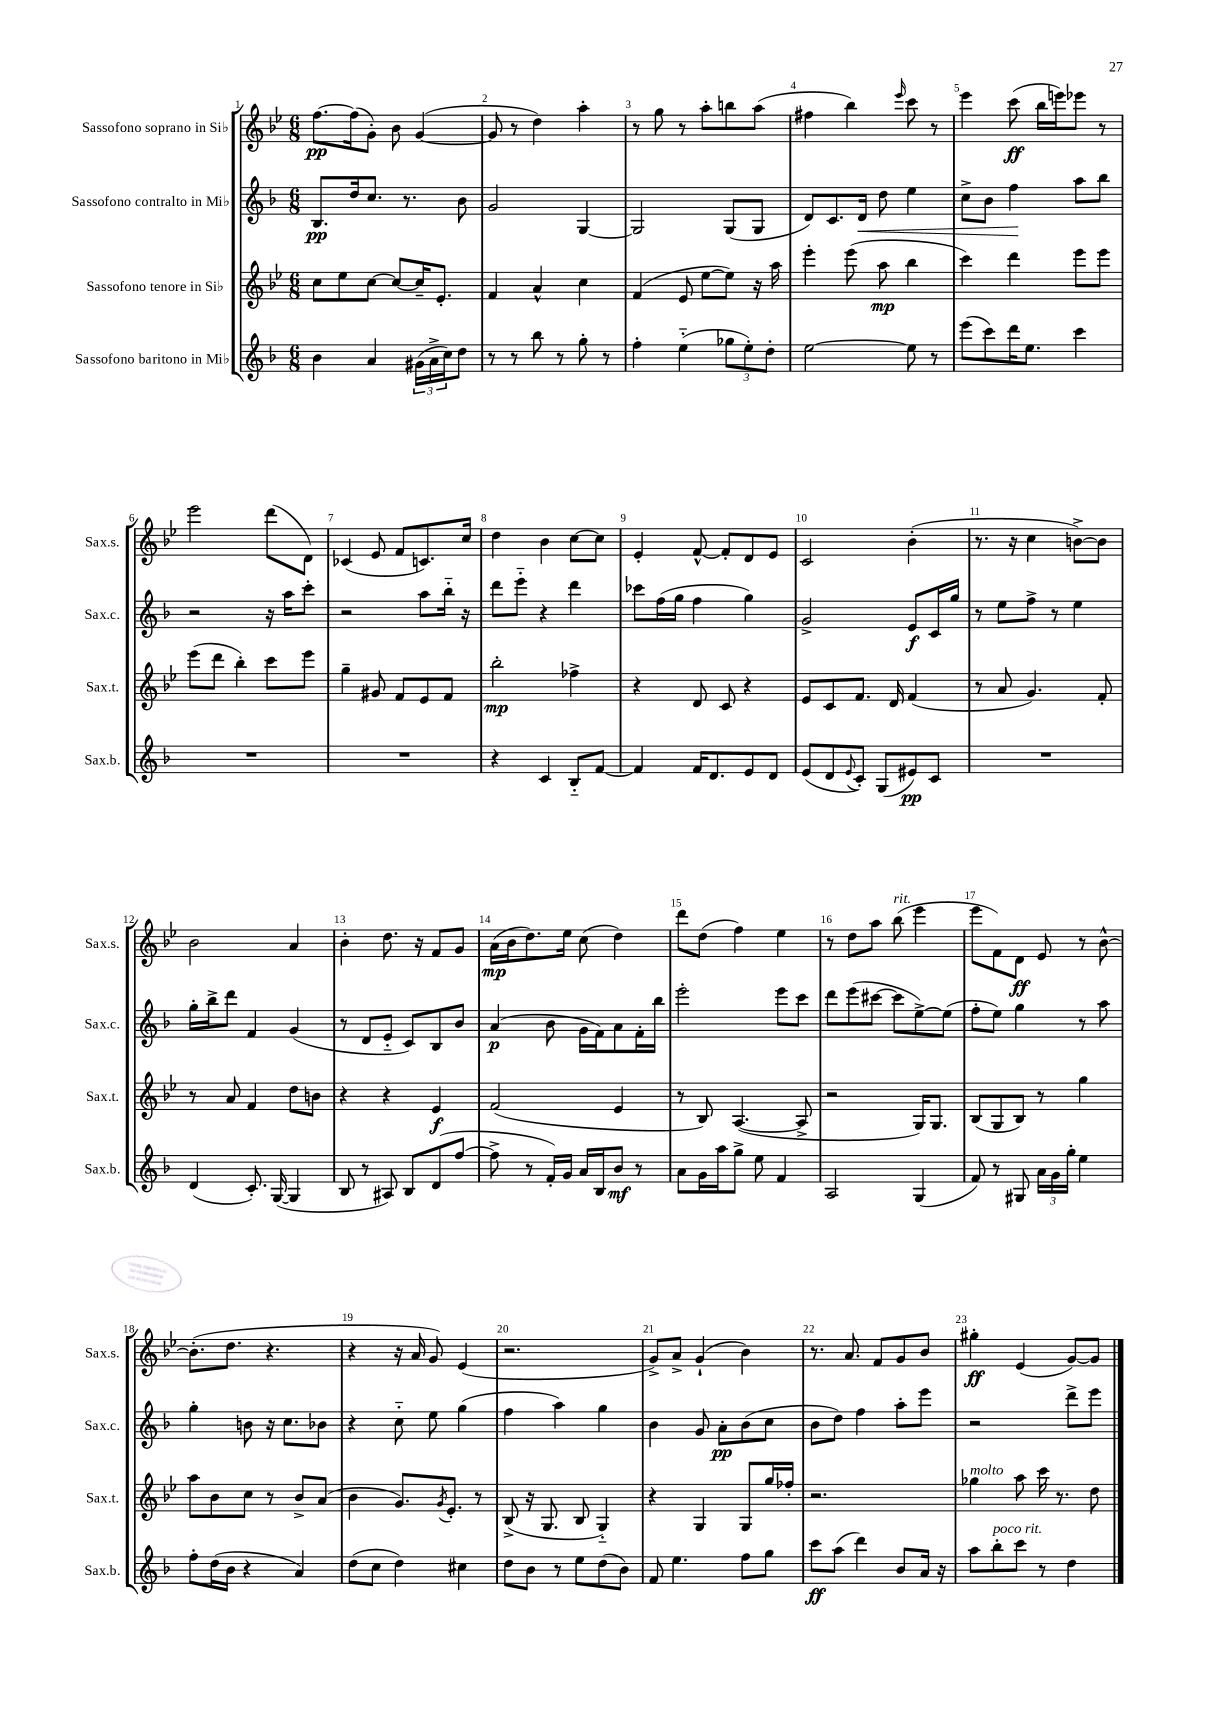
<<
\new StaffGroup <<
\new Staff = "s0" \with { instrumentName = "Sassofono soprano in Sib" shortInstrumentName = "Sax.s." } {
    \clef treble \key bes \major \numericTimeSignature \time 6/8
    f''8.~\pp f''16( g'8-.) bes'8 g'4~( |
    g'8 r8 d''4) a''4-. |
    r8 g''8 r8 a''8-. b''8 a''8( |
    fis''4 bes''4) \grace { ees'''16 } c'''8 r8 |
    ees'''4 c'''8\ff( bes''16 e'''16) ees'''8 r8 |
    ees'''2 d'''8( d'8) |
    ces'4( ees'8 f'8 c'8.) c''16 |
    d''4 bes'4 c''8~ c''8 |
    ees'4-. f'8~-^ f'8-. d'8 ees'8 |
    c'2 bes'4-.( |
    r8. r16 c''4 b'8~->) b'8 |
    bes'2 a'4 |
    bes'4-. d''8. r16 f'8 g'8 |
    a'16\mp( bes'16 d''8.) ees''16 c''8( d''4) |
    d'''8 d''8( f''4) ees''4 |
    r8 d''8 a''8 bes''8^\markup { \italic "rit." }( ees'''4 |
    ees'''8 f'8) d'8\ff ees'8 r8 bes'8~-^ |
    bes'8.-.( d''8. r4. |
    r4 r16 a'16 g'8) ees'4( |
    r2. |
    g'8->) a'8-> g'4-!( bes'4) |
    r8. a'8. f'8 g'8 bes'8 |
    gis''4-.\ff ees'4( g'8~) g'8 \bar "|." |
}
\new Staff = "s1" \with { instrumentName = "Sassofono contralto in Mib" shortInstrumentName = "Sax.c." } {
    \clef treble \key f \major \numericTimeSignature \time 6/8
    bes8.\pp d''16 c''8. r8. bes'8 |
    g'2 g4~ |
    g2 g8( g8 |
    d'8) c'8. d'16\< d''8 e''4 |
    c''8-> bes'8 f''4\! a''8 bes''8 |
    r2 r16 a''16 c'''8-. |
    r2 a''8 bes''16-_ r16 |
    d'''8 e'''8-_ r4 d'''4 |
    ces'''8 f''16( g''16 f''4 g''4) |
    g'2-> e'8\f c'16 g''16 |
    r8 e''8 f''8-> r8 e''4 |
    g''16-. bes''16-> d'''8 f'4 g'4( |
    r8 d'8 e'8-_ c'8) bes8 bes'8 |
    a'4\p( bes'8 g'16 f'16) a'8 f'16-. bes''16 |
    e'''2-. e'''8 c'''8 |
    d'''8 e'''8( cis'''8~ cis'''8 e''8~->) e''8( |
    f''8-. e''8) g''4 r8 a''8 |
    g''4-. b'8 r16 c''8. bes'8 |
    r4 c''8-_ e''8 g''4( |
    f''4 a''4) g''4 |
    bes'4 g'8 a'8-.\pp bes'8( c''8 |
    bes'8 d''8) f''4 a''8-. e'''8 |
    r2 d'''8-> e'''8 \bar "|." |
}
\new Staff = "s2" \with { instrumentName = "Sassofono tenore in Sib" shortInstrumentName = "Sax.t." } {
    \clef treble \key bes \major \numericTimeSignature \time 6/8
    c''8 ees''8 c''8~ c''8~ c''16-- ees'8.-. |
    f'4 a'4-^ c''4 |
    f'4( ees'8 ees''8~ ees''8) r16 a''16 |
    ees'''4-. ees'''8( a''8\mp bes''4 |
    c'''4) d'''4 ees'''8 ees'''8 |
    ees'''8( d'''8 bes''4-.) c'''8 ees'''8 |
    g''4-- gis'8 f'8 ees'8 f'8 |
    bes''2-.\mp fes''4-> |
    r4 d'8 c'8 r4 |
    ees'8 c'8 f'8. d'16 f'4( |
    r8 a'8 g'4.) f'8-. |
    r8 a'8 f'4 d''8 b'8 |
    r4 r4 ees'4\f |
    f'2( ees'4 |
    r8 bes8) a4.~( a8-> |
    r2 g16) g8. |
    bes8( g8 bes8) r8 g''4 |
    a''8 bes'8 c''8 r8 bes'8-> a'8( |
    bes'4 g'8.) \acciaccatura { g'8 } ees'8.-. r8 |
    bes8->( r16 g8. bes8 g4-_) |
    r4 g4 g8 g''16 fes''16-. |
    r2. |
    ges''4^\markup { \italic "molto" } a''8 c'''16 r8. d''8 \bar "|." |
}
\new Staff = "s3" \with { instrumentName = "Sassofono baritono in Mib" shortInstrumentName = "Sax.b." } {
    \clef treble \key f \major \numericTimeSignature \time 6/8
    bes'4 a'4 \tuplet 3/2 { gis'16( a'16-> c''16) } d''8 |
    r8 r8 bes''8 r8 g''8-. r8 |
    f''4-. e''4-_( \tuplet 3/2 { ges''8 e''8-.) d''8-. } |
    e''2~ e''8 r8 |
    e'''8( c'''8) d'''16 e''8. c'''4 |
    R2. |
    R2. |
    r4 c'4 bes8-_ f'8~ |
    f'4 f'16 d'8. e'8 d'8 |
    e'8( d'8 \appoggiatura { e'8 } c'8-.) g8( eis'8\pp) c'8 |
    R2. |
    d'4( c'8.-.) g16~( g4 |
    bes8 r8 ais8) bes8 d'8( f''8~ |
    f''8-> r8 f'16-.) g'16 a'16 bes16 bes'8\mf r8 |
    a'8 g'16 a''16 g''8-> e''8 f'4 |
    a2 g4( |
    f'8) r8 gis8 \tuplet 3/2 { a'16 g'16 g''16-. } e''4 |
    f''8-. d''16( bes'16 r4 a'4) |
    d''8( c''8 d''4) cis''4 |
    d''8 bes'8 r8 e''8 d''8( bes'8) |
    f'8 e''4. f''8 g''8 |
    c'''8\ff a''8( d'''4) bes'8 a'16 r16 |
    a''8 bes''8-.^\markup { \italic "poco rit." } c'''8 r8 d''4 \bar "|." |
}
>>
>>
\layout { \context { \Score \override BarNumber.break-visibility = ##(#f #t #t) barNumberVisibility = #all-bar-numbers-visible } }
